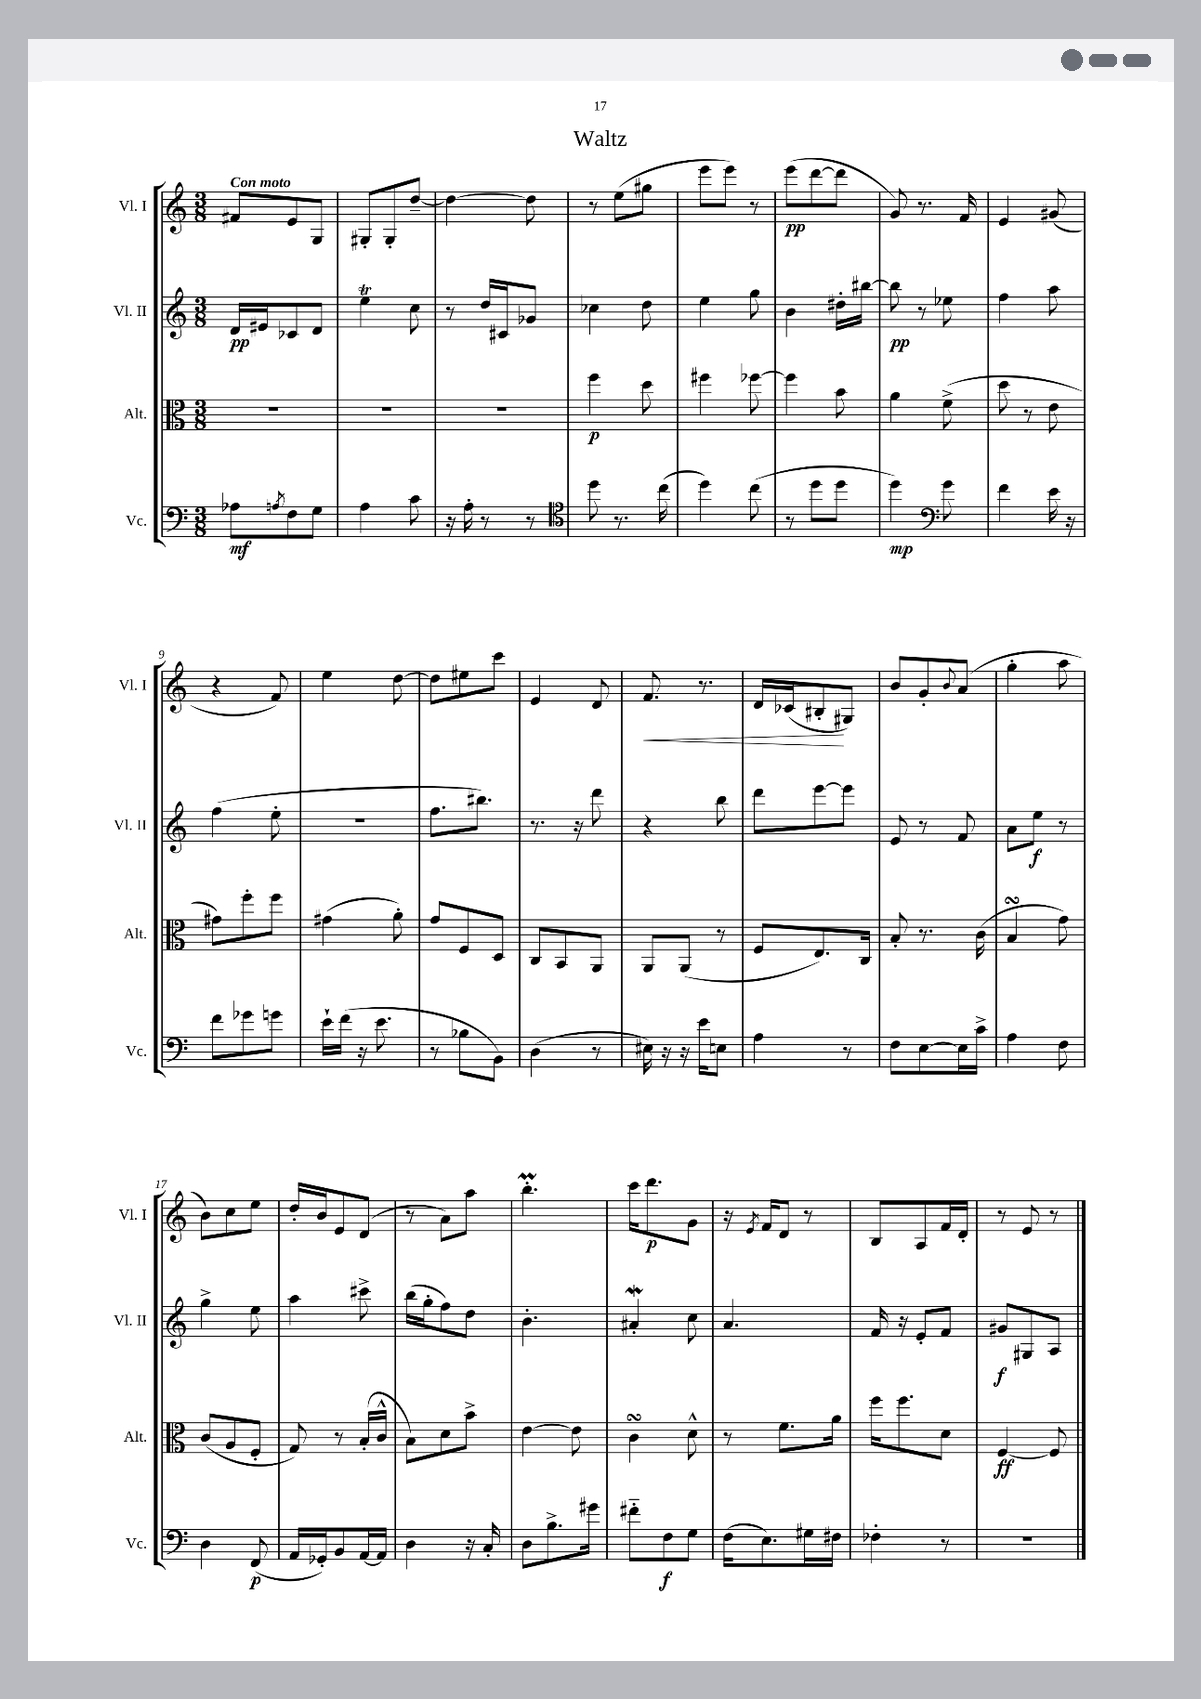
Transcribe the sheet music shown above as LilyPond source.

\header { title = "Waltz" }
<<
\new StaffGroup <<
\new Staff = "s0" \with { instrumentName = "Vl. I" shortInstrumentName = "Vl. I" } {
    \clef treble \key c \major \numericTimeSignature \time 3/8 \tempo "Con moto"
    fis'8 e'8 g8 |
    gis8-. gis8-. d''8~-- |
    d''4~ d''8 |
    r8 e''8( gis''8 |
    e'''8 e'''8) r8 |
    e'''8\pp( d'''8~ d'''8 |
    g'8) r8. f'16 |
    e'4 gis'8( |
    r4 f'8) |
    e''4 d''8~ |
    d''8 eis''8 c'''8 |
    e'4 d'8 |
    f'8.\< r8. |
    d'16 ces'16( bis8-.\! gis8) |
    b'8 g'8-. \appoggiatura { b'8 } a'8( |
    g''4-. a''8 |
    b'8) c''8 e''8 |
    d''16-. b'16 e'8 d'8( |
    r8 a'8) a''8 |
    b''4.-.\prall |
    c'''16 d'''8.\p g'8 |
    r16 \acciaccatura { e'8 } f'16 d'8 r8 |
    b8 a8 f'16 d'16-. |
    r8 e'8 r8 \bar "|." |
}
\new Staff = "s1" \with { instrumentName = "Vl. II" shortInstrumentName = "Vl. II" } {
    \clef treble \key c \major \numericTimeSignature \time 3/8
    d'16\pp eis'16 ces'8 d'8 |
    e''4\trill c''8 |
    r8 d''16 cis'16 ges'8 |
    ces''4 d''8 |
    e''4 g''8 |
    b'4 dis''16-. bis''16~ |
    bis''8\pp r8 ees''8 |
    f''4 a''8 |
    f''4( e''8-. |
    R4. |
    f''8. bis''8.) |
    r8. r16 d'''8 |
    r4 b''8 |
    d'''8 e'''8~ e'''8 |
    e'8 r8 f'8 |
    a'8 e''8\f r8 |
    g''4-> e''8 |
    a''4 cis'''8-> |
    b''16( g''16-. f''8) d''8 |
    b'4.-. |
    ais'4-.\mordent c''8 |
    a'4. |
    f'16 r16 e'8-. f'8 |
    gis'8\f gis8 a8 \bar "|." |
}
\new Staff = "s2" \with { instrumentName = "Alt." shortInstrumentName = "Alt." } {
    \clef alto \key c \major \numericTimeSignature \time 3/8
    R4. |
    R4. |
    R4. |
    f''4\p d''8 |
    fis''4 fes''8~ |
    fes''4 b'8 |
    a'4 f'8->( |
    d''8 r8 e'8 |
    gis'8) f''8-. f''8 |
    gis'4( a'8-.) |
    g'8 f8 d8 |
    c8 b,8 a,8 |
    a,8 a,8( r8 |
    f8 e8.) c16 |
    b8-. r8. c'16( |
    b4\turn g'8) |
    c'8( a8 f8-. |
    g8) r8 b16-.( c'16-^ |
    b8) d'8 b'8-> |
    e'4~ e'8 |
    c'4\turn d'8-^ |
    r8 f'8. a'16 |
    f''16 f''8. d'8 |
    f4~\ff f8 \bar "|." |
}
\new Staff = "s3" \with { instrumentName = "Vc." shortInstrumentName = "Vc." } {
    \clef bass \key c \major \numericTimeSignature \time 3/8
    aes8\mf \acciaccatura { a8 } f8 g8 |
    a4 c'8 |
    r16 a16-. r8 r8 |
    \clef tenor d''8 r8. c''16( |
    d''4) c''8( |
    r8 d''8 d''8 |
    d''4\mp) \clef bass g'8 |
    f'4 e'16 r16 |
    f'8 ges'8 g'8 |
    e'16-! f'16( r16 e'8. |
    r8 bes8 b,8) |
    d4( r8 |
    eis16) r16 r16 e'16 e8 |
    a4 r8 |
    f8 e8~ e16 c'16-> |
    a4 f8 |
    d4 f,8\p( |
    a,16 ges,16-.) b,8 a,16~ a,16 |
    d4 r16 c16-. |
    d8 b8.-> gis'16 |
    fis'8-_ f8\f g8 |
    f16( e8.) gis16 fis16 |
    fes4-. r8 |
    R4. \bar "|." |
}
>>
>>
